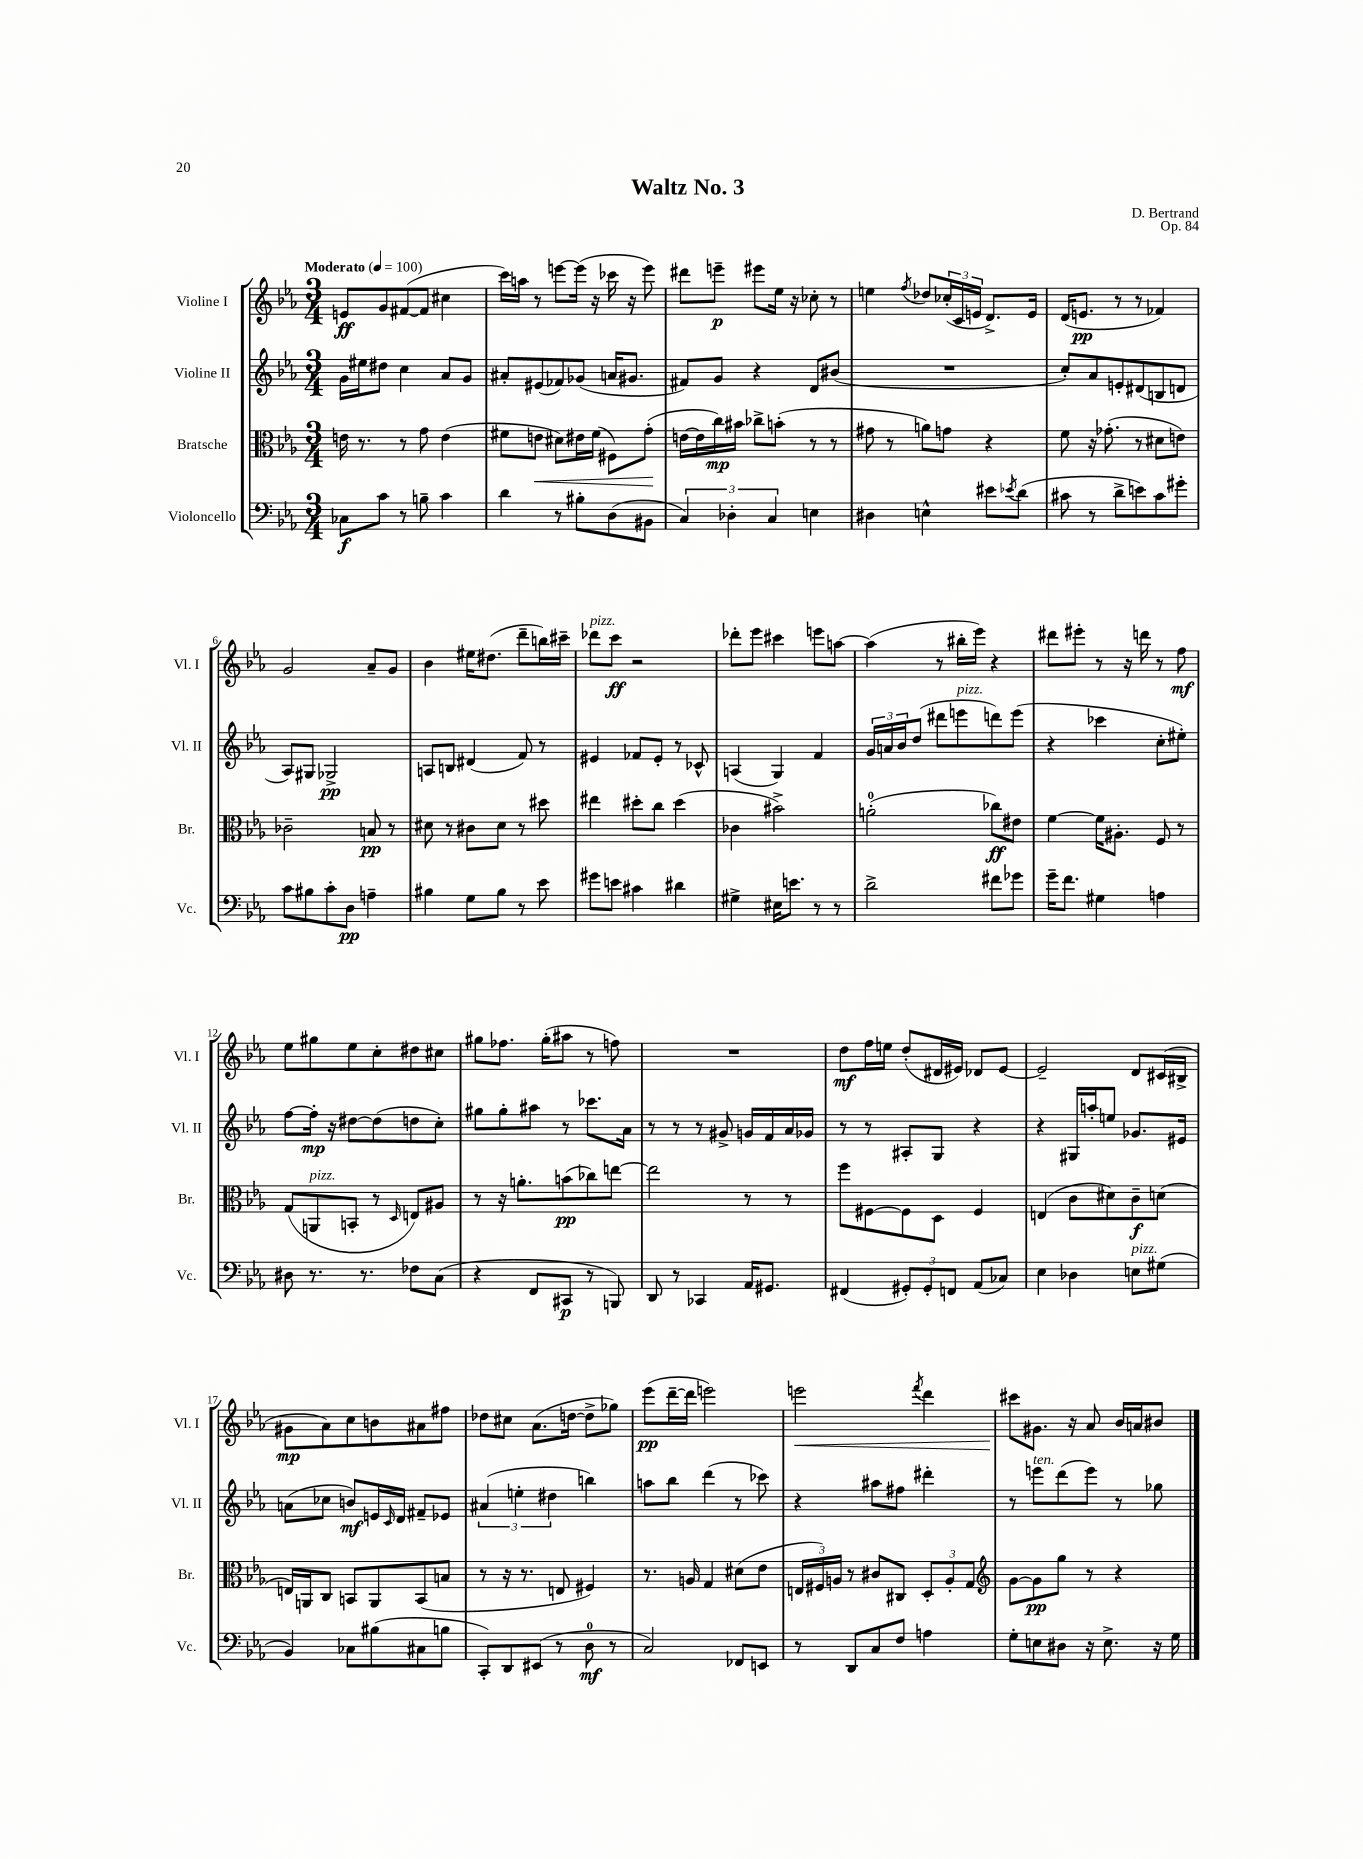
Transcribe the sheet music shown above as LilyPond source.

\header { title = "Waltz No. 3" composer = "D. Bertrand" opus = "Op. 84" }
<<
\new StaffGroup <<
\new Staff = "s0" \with { instrumentName = "Violine I" shortInstrumentName = "Vl. I" } {
    \clef treble \key ees \major \numericTimeSignature \time 3/4 \tempo "Moderato" 4 = 100
    e'8\ff g'8 fis'8~( fis'8 cis''4 |
    c'''16) a''16 r8 e'''8~ e'''16( r16 ces'''16 r16 e'''8) |
    dis'''8 e'''8--\p eis'''8 ees''16 r16 ces''8-. r8 |
    e''4 \acciaccatura { f''8 } des''8 \tuplet 3/2 { ces''16-.( c'16 e'16 } d'8.->) e'16 |
    d'16( e'8.\pp r8 r8 fes'4) |
    g'2 aes'8-- g'8 |
    bes'4 eis''16 dis''8.( d'''8-- b''16) cis'''16-- |
    des'''8^\markup { \italic "pizz." } c'''8\ff r2 |
    des'''8-. ees'''8 cis'''4 e'''8 a''8~ |
    a''4( r8 bis''16-. ees'''16) r4 |
    dis'''8 eis'''8-. r8 r16 d'''16 r8 f''8\mf |
    ees''8 gis''8 ees''8 c''8-. dis''8 cis''8 |
    gis''8 fes''8. gis''16-.( ais''8 r8 f''8) |
    R2. |
    d''8\mf f''16 e''16 d''8-.( dis'16 eis'16) des'8 eis'8~ |
    eis'2-- d'8 cis'16( bis16-> |
    gis'8\mp aes'8) c''8 b'8 ais'8 fis''8 |
    des''8 cis''8 aes'8.( d''16~ d''8-> ges''8) |
    ees'''8\pp( d'''16~-- d'''16 e'''2) |
    e'''2\< \acciaccatura { f'''8 } d'''4 |
    cis'''8\! gis'8. r16 aes'8 bes'16 a'16 bis'8 \bar "|." |
}
\new Staff = "s1" \with { instrumentName = "Violine II" shortInstrumentName = "Vl. II" } {
    \clef treble \key ees \major \numericTimeSignature \time 3/4
    g'16 eis''16 dis''8 c''4 aes'8 g'8 |
    ais'8-. eis'8( fes'8) ges'8( a'16 gis'8. |
    fis'8) g'8 r4 d'8 bis'8( |
    R2. |
    c''8-.) aes'8 e'8-. dis'8( b8 d'8 |
    aes8) gis8 ges2->\pp |
    a8 b8 dis'4( f'8) r8 |
    eis'4 fes'8 eis'8-. r8 ces'8-^ |
    a4( g4) f'4 |
    \tuplet 3/2 { g'16 a'16 bes'16 } d''8( dis'''8 e'''8^\markup { \italic "pizz." } d'''8) e'''8( |
    r4 ces'''4 c''8-. eis''8-.) |
    f''8~ f''16-.\mp r16 dis''8~ dis''8( d''8 c''8-.) |
    gis''8 gis''8-. ais''8 r8 ces'''8. aes'16 |
    r8 r8 r8 gis'8-> g'16 f'16 aes'16 ges'16 |
    r8 r8 ais8-. g8 r4 |
    r4 gis16 a''16-. e''8 ges'8. eis'16 |
    a'8( ces''8 b'8\mf) e'16 \grace { c'16 } d'16 fis'8-- ees'8 |
    \tuplet 3/2 { ais'4( e''4-. dis''4 } b''4) |
    a''8 bes''8 d'''4( r8 ces'''8) |
    r4 ais''8 fis''8 dis'''4-. |
    r8 e'''8^\markup { \italic "ten." } d'''8( e'''8) r8 ges''8 \bar "|." |
}
\new Staff = "s2" \with { instrumentName = "Bratsche" shortInstrumentName = "Br." } {
    \clef alto \key ees \major \numericTimeSignature \time 3/4
    e'16 r8. r8 g'8 e'4( |
    fis'8 e'8\< dis'8) eis'16 fis'16( fis8) g'8-.\!( |
    e'16~ e'16 c''16\mp) bis'16 ces''8-> b'8-.( r8 r8 |
    gis'8 r8 a'8) g'8 r4 |
    f'8 r16 ges'8.-.( r8 dis'8 e'8) |
    ces'2-- b8\pp r8 |
    dis'8 r8 cis'8 dis'8 r8 dis''8 |
    eis''4 dis''8-. c''8 dis''4( |
    ces'4 bis'2->) |
    a'2-0-.( ces''8\ff) eis'8 |
    f'4~ f'16 ais8.-. f8 r8 |
    g8( a,8^\markup { \italic "pizz." } b,8-. r8 \grace { d16 } e8) ais8 |
    r8 r16 a'8.-. b'8\pp( ces''8) e''8~ |
    e''2 r8 r8 |
    f''8 fis8~ fis8 d8 fis4 |
    e4( c'8 dis'8) c'8--\f d'8( |
    e16) a,16 c8 b,8 a,8 b,8( b8 |
    r8 r16 r8. e8 fis4) |
    r8. a16 g4 dis'8( ees'8 |
    \tuplet 3/2 { e16 fis16) a16 } r8 cis'8 cis8 \tuplet 3/2 { d8-. a8-. g8 } |
    \clef treble g'8~ g'8\pp g''8 r8 r4 \bar "|." |
}
\new Staff = "s3" \with { instrumentName = "Violoncello" shortInstrumentName = "Vc." } {
    \clef bass \key ees \major \numericTimeSignature \time 3/4
    ces8\f c'8 r8 b8-- c'4 |
    d'4 r8 bis8-. d8( bis,8 |
    \tuplet 3/2 { c4) des4-. c4 } e4 |
    dis4 e4-^ eis'8 \acciaccatura { ees'8 } d'8( |
    cis'8 r8 d'8-> e'8) cis'8 gis'8-. |
    c'8 bis8 c'8-. d8\pp a4-- |
    bis4 g8 bis8 r8 ees'8 |
    gis'8 e'8 cis'4 dis'4 |
    gis4-> eis16 e'8. r8 r8 |
    d'2-> fis'8 ges'8 |
    g'16-- f'8. gis4 a4 |
    dis8 r8. r8. fes8 c8( |
    r4 f,8 cis,8\p r8 b,,8) |
    d,8 r8 ces,4 aes,16 gis,8. |
    fis,4( \tuplet 3/2 { gis,8-.) gis,8-. f,8 } aes,8( ces8) |
    ees4 des4 e8^\markup { \italic "pizz." } gis8( |
    bes,4) ces8 bis8( cis8 b8 |
    c,8-.) d,8 eis,8( r8 d8-0\mf r8 |
    c2) fes,8 e,8 |
    r8 d,8 c8 f8 a4 |
    g8-. e8 dis8 r16 e8.-> r16 g16 \bar "|." |
}
>>
>>
